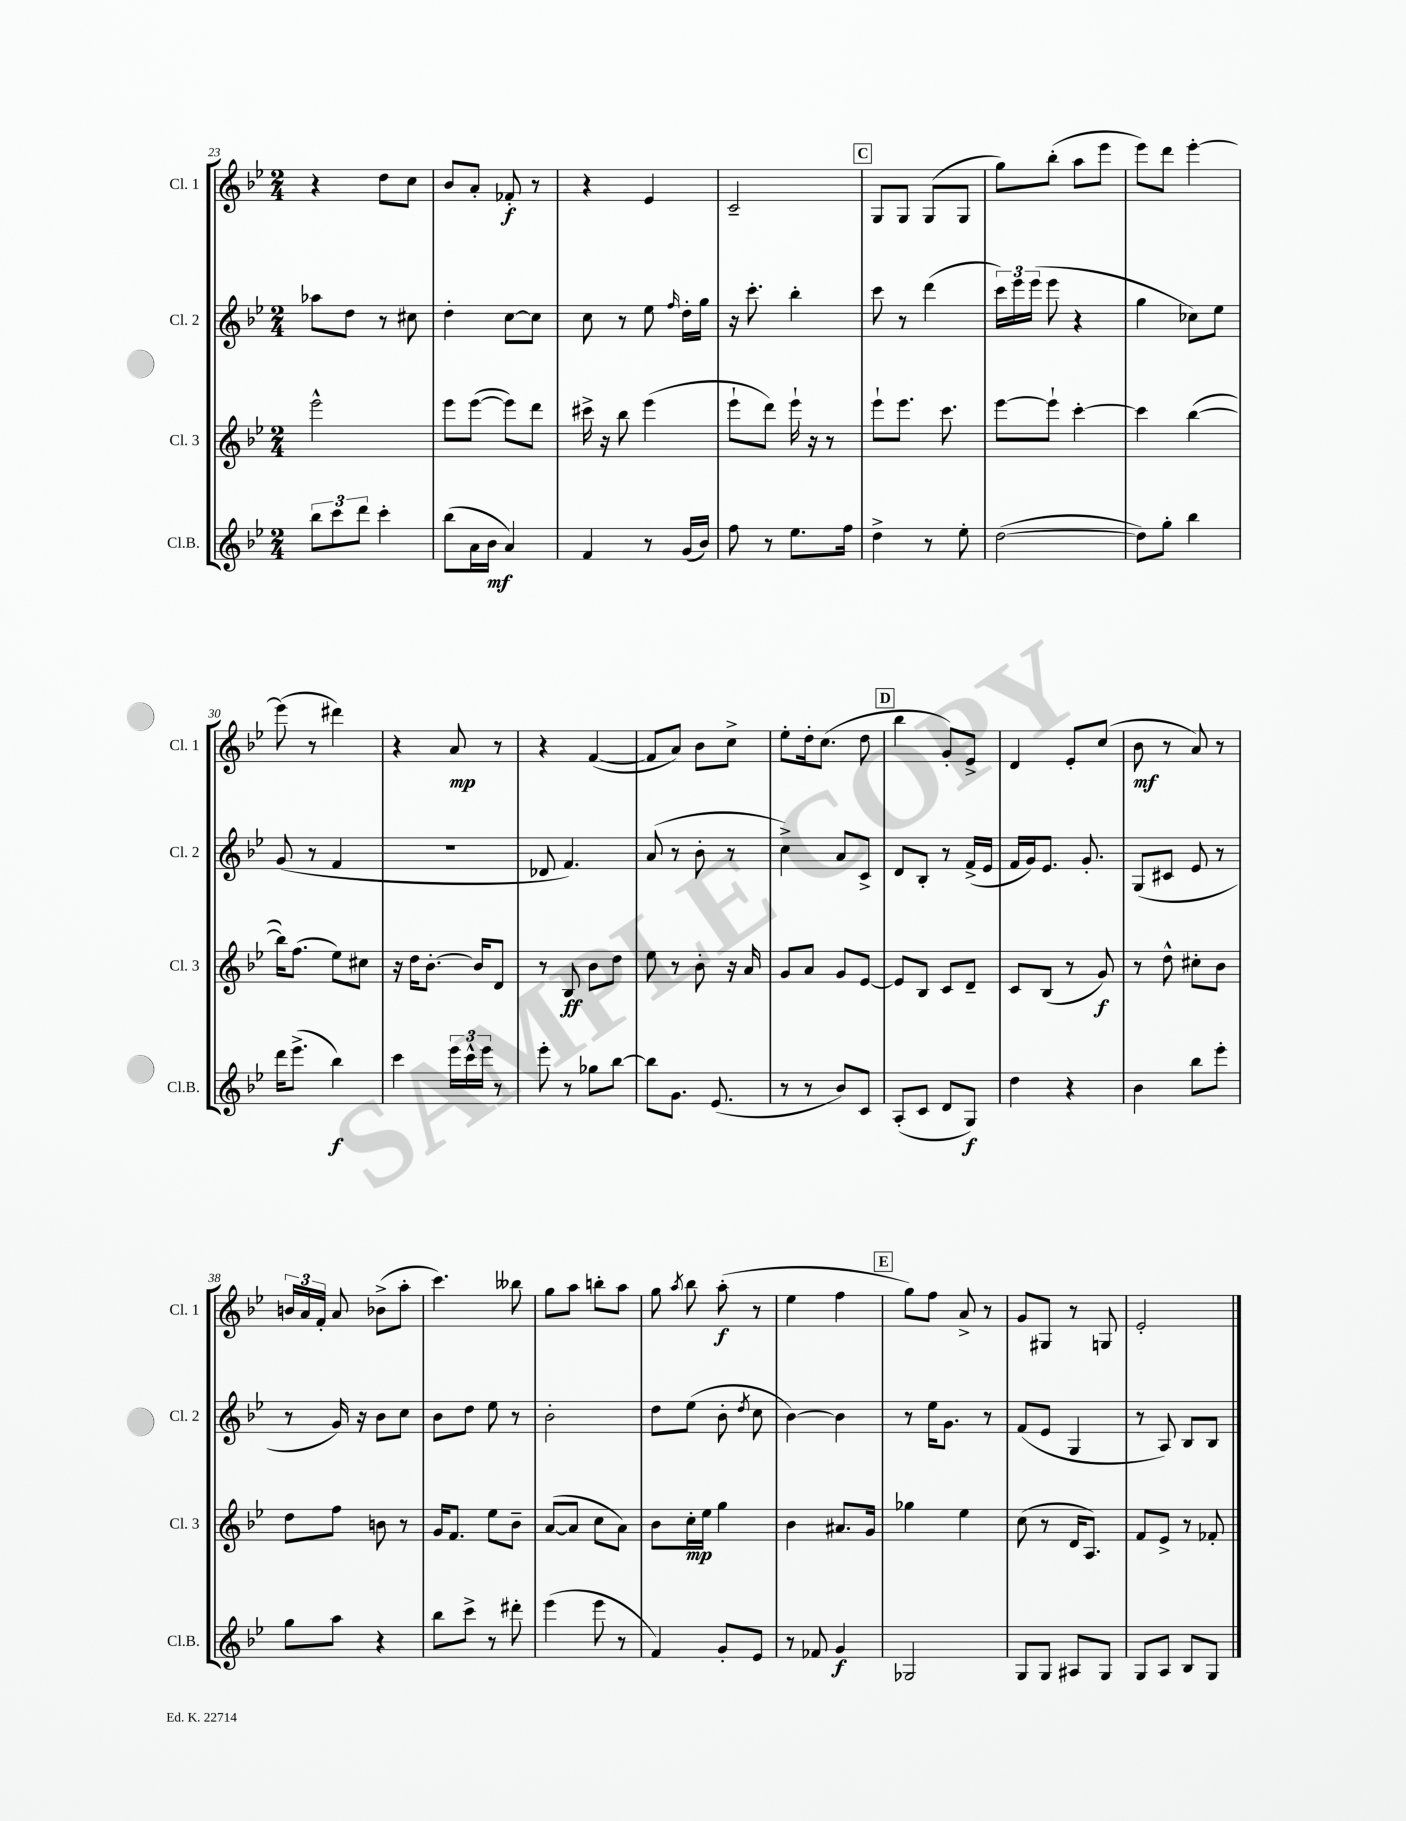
<<
\new StaffGroup <<
\new Staff = "s0" \with { instrumentName = "Cl. 1" shortInstrumentName = "Cl. 1" } {
    \clef treble \key bes \major \numericTimeSignature \time 2/4
    \autoBeamOff r4 d''8[ c''8] |
    bes'8[ a'8]-. fes'8-.\f r8 |
    r4 ees'4 |
    c'2-- |
    \mark \markup { \box "C" } g8[ g8] g8[( g8] |
    g''8[) bes''8]-.( a''8[ ees'''8] |
    ees'''8[) d'''8] ees'''4~-. |
    ees'''8( r8 dis'''4) |
    r4 a'8\mp r8 |
    r4 f'4~( |
    f'8[ a'8]) bes'8[ c''8]-> |
    ees''8[-. d''16-. c''8.]( d''8 |
    \mark \markup { \box "D" } bes''4 g'8[-.) ees'8]-> |
    d'4 ees'8[-. c''8]( |
    bes'8\mf r8 a'8) r8 |
    \tuplet 3/2 { b'16[ a'16 f'16]-. } a'8 bes'8[->( a''8]-. |
    c'''4.) beses''8 |
    g''8[ a''8] b''8[-. a''8] |
    g''8 \acciaccatura { a''8 } bes''8 a''8-.\f( r8 |
    ees''4 f''4 |
    \mark \markup { \box "E" } g''8[) f''8] a'8-> r8 |
    g'8[ gis8] r8 g8 |
    ees'2-. \bar "|." |
}
\new Staff = "s1" \with { instrumentName = "Cl. 2" shortInstrumentName = "Cl. 2" } {
    \clef treble \key bes \major \numericTimeSignature \time 2/4
    \autoBeamOff aes''8[ d''8] r8 cis''8 |
    d''4-. c''8[~ c''8] |
    c''8 r8 ees''8 \grace { f''16 } d''16[-. g''16] |
    r16 c'''8.-. bes''4-. |
    \mark \markup { \box "C" } c'''8 r8 d'''4( |
    \tuplet 3/2 { c'''16[) ees'''16 ees'''16]( } ees'''8 r4 |
    g''4 ces''8[) ees''8] |
    g'8( r8 f'4 |
    r2 |
    des'8 f'4.) |
    a'8( r8 bes'8-. r8 |
    c''4->) a'8[ c'8]-> |
    \mark \markup { \box "D" } d'8[ bes8]-. r8 f'16[->( ees'16] |
    f'16[ g'16) ees'8.] g'8.-. |
    g8[( cis'8] ees'8 r8 |
    r8 g'16) r16 bes'8[ c''8] |
    bes'8[ d''8] ees''8 r8 |
    bes'2-. |
    d''8[ ees''8]( bes'8-. \acciaccatura { d''8 } c''8 |
    bes'4~) bes'4 |
    \mark \markup { \box "E" } r8 ees''16[ g'8.] r8 |
    f'8[( ees'8] g4 |
    r8 a8) bes8[ bes8] \bar "|." |
}
\new Staff = "s2" \with { instrumentName = "Cl. 3" shortInstrumentName = "Cl. 3" } {
    \clef treble \key bes \major \numericTimeSignature \time 2/4
    \autoBeamOff ees'''2-^ |
    ees'''8[ ees'''8]~( ees'''8[) d'''8] |
    cis'''16-> r16 bes''8 ees'''4( |
    ees'''8[-! d'''8]) ees'''16-! r16 r8 |
    \mark \markup { \box "C" } ees'''8[-! ees'''8.] c'''8. |
    ees'''8[~ ees'''8]-! c'''4~-. |
    c'''4 bes''4~( |
    bes''16[) f''8.]( ees''8[) cis''8] |
    r16 d''16[ bes'8.]~-. bes'16[ d'8] |
    r8 bes8\ff bes'8[ d''8] |
    ees''8 r8 bes'8-. r16 a'16 |
    g'8[ a'8] g'8[ ees'8]~ |
    \mark \markup { \box "D" } ees'8[ bes8] c'8[ d'8]-- |
    c'8[ bes8]( r8 g'8\f) |
    r8 d''8-^ cis''8[-. bes'8] |
    d''8[ f''8] b'8 r8 |
    g'16[ f'8.] ees''8[ bes'8]-- |
    a'8[~( a'8] c''8[ a'8]) |
    bes'8[ c''16-.\mp ees''16] g''4 |
    bes'4 ais'8.[ g'16] |
    \mark \markup { \box "E" } ges''4 ees''4 |
    c''8( r8 d'16[ a8.]) |
    f'8[ ees'8]-> r8 fes'8-. \bar "|." |
}
\new Staff = "s3" \with { instrumentName = "Cl.B." shortInstrumentName = "Cl.B." } {
    \clef treble \key bes \major \numericTimeSignature \time 2/4
    \autoBeamOff \tuplet 3/2 { bes''8[ c'''8 d'''8] } c'''4-. |
    bes''8[( a'16 bes'16]\mf a'4) |
    f'4 r8 g'16[( bes'16]) |
    f''8 r8 ees''8.[ f''16] |
    \mark \markup { \box "C" } d''4-> r8 ees''8-. |
    d''2~( |
    d''8[) g''8]-. bes''4 |
    d'''16[ ees'''8.]->( bes''4\f) |
    c'''4 \tuplet 3/2 { ees'''16[ c'''16-^ ees'''16] } r8 |
    ees'''8-. r8 ges''8[ bes''8]~ |
    bes''8[ g'8.] ees'8.( |
    r8 r8 bes'8[) c'8] |
    \mark \markup { \box "D" } a8[-.( c'8] d'8[ g8]\f) |
    d''4 r4 |
    bes'4 bes''8[ ees'''8]-. |
    g''8[ a''8] r4 |
    bes''8[ c'''8]-> r8 dis'''8-. |
    ees'''4( ees'''8 r8 |
    f'4) g'8[-. ees'8] |
    r8 fes'8 g'4\f |
    \mark \markup { \box "E" } ges2 |
    g8[ g8] ais8[ g8] |
    g8[ a8] bes8[ g8] \bar "|." |
}
>>
>>
\layout { \context { \Score currentBarNumber = #23 } }
